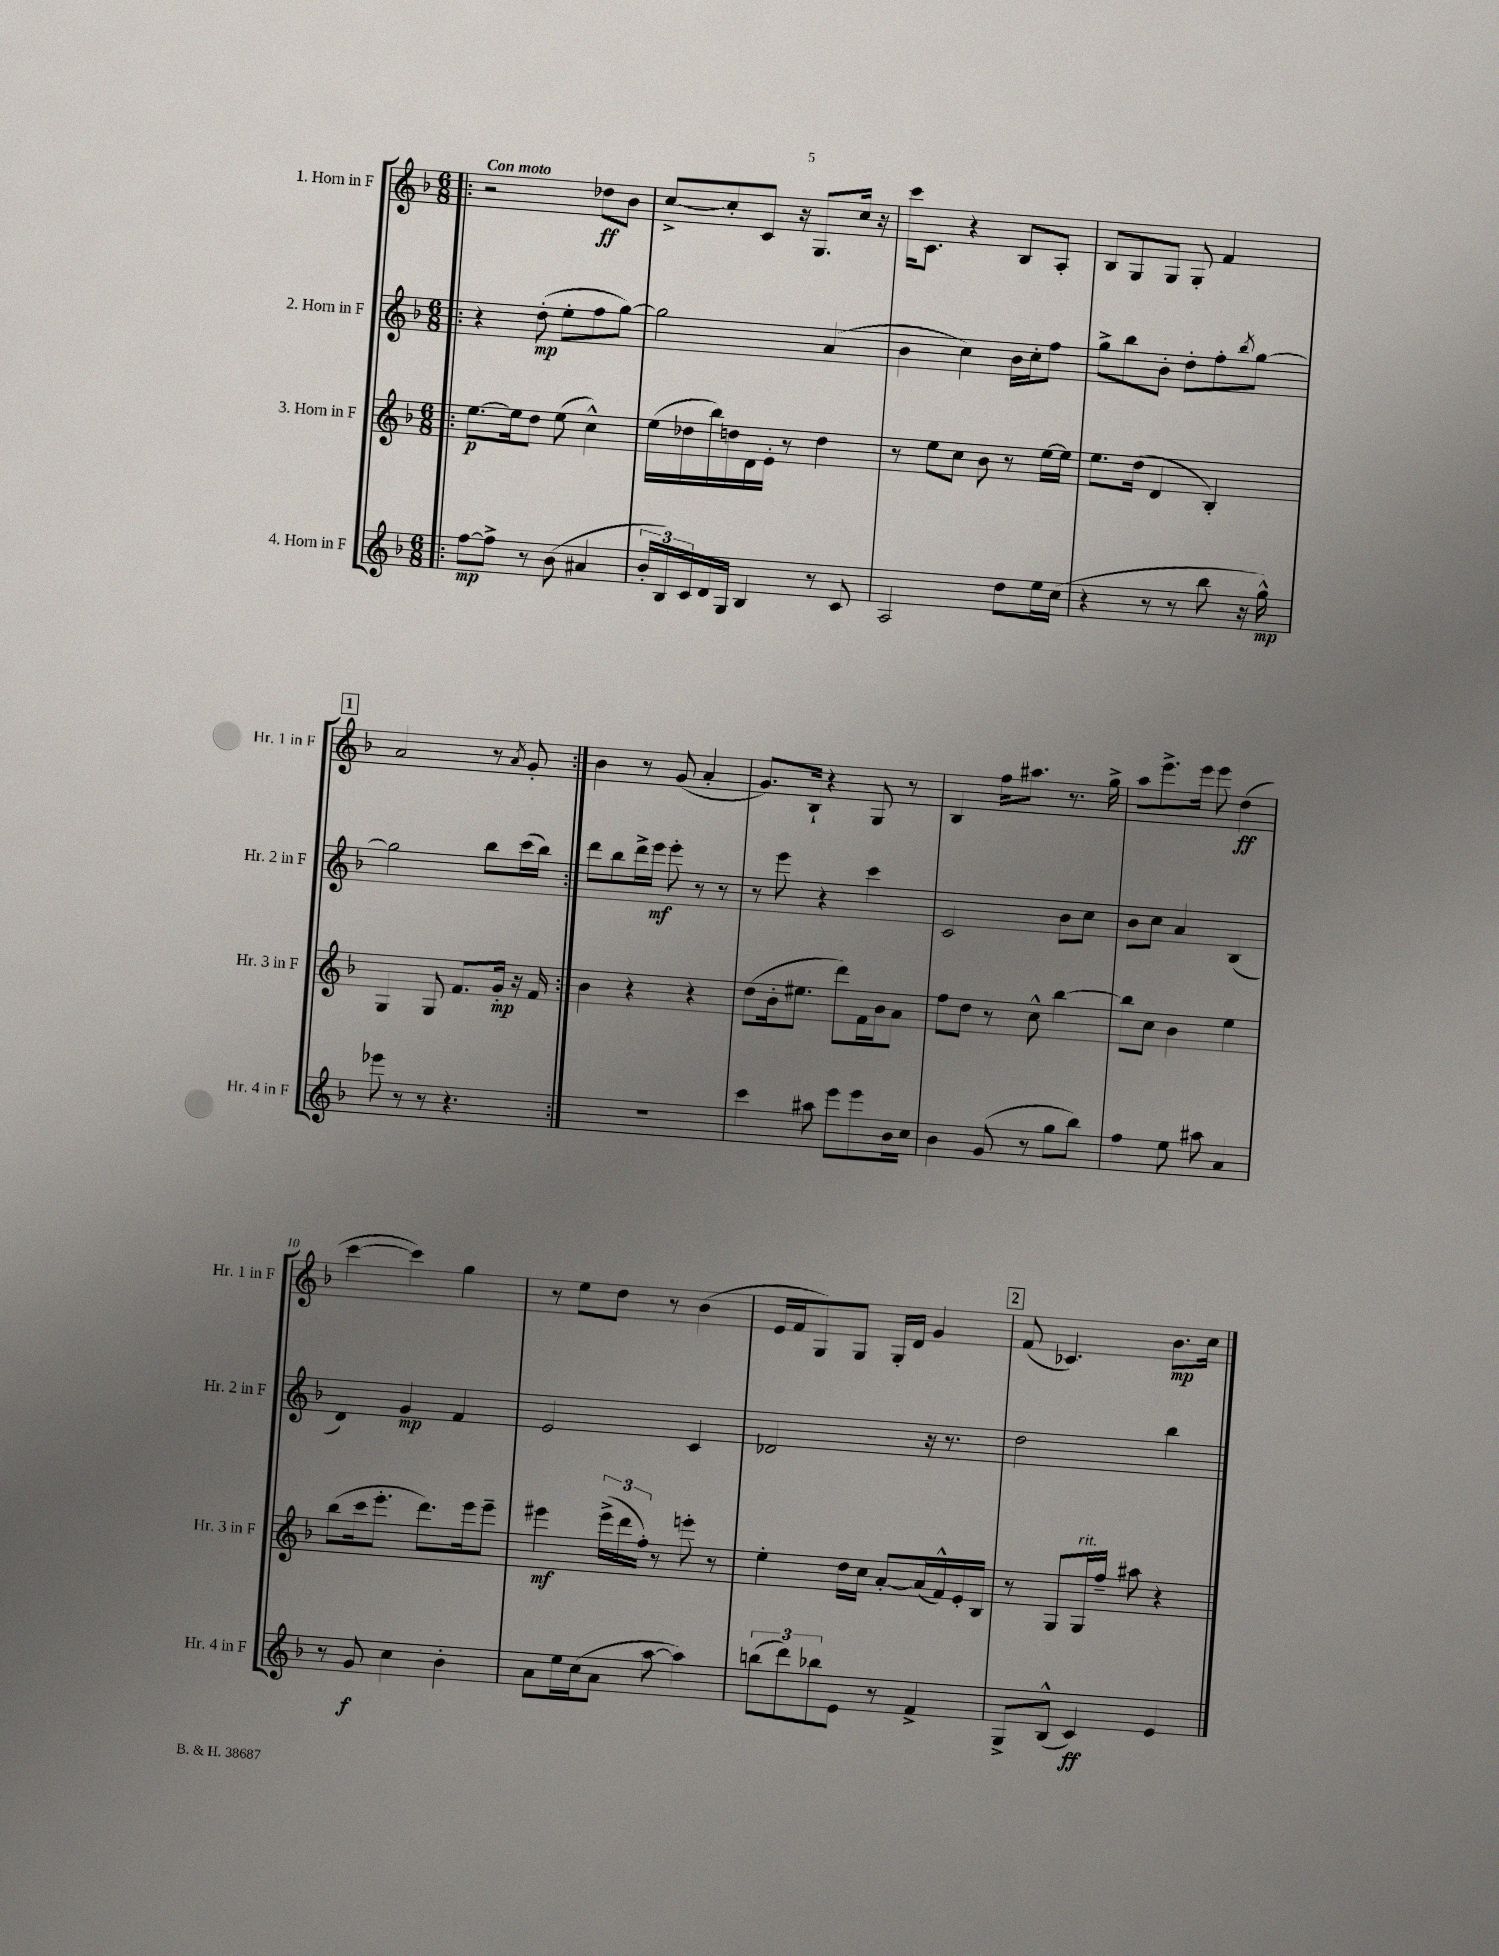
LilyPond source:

<<
\new StaffGroup <<
\new Staff = "s0" \with { instrumentName = "1. Horn in F" shortInstrumentName = "Hr. 1 in F" } {
    \clef treble \key f \major \numericTimeSignature \time 6/8 \tempo "Con moto"
    \repeat volta 2 { \bar ".|:" r2 des''8\ff bes'8 |
    c''8~-> c''8-. c'8 r16 g8. c''16 r16 |
    c'''16 c'8. r4 bes8 a8-. |
    bes8 g8 g8 g8-. f'4 |
    \mark \markup { \box "1" } a'2 r8 \acciaccatura { a'8 } g'8-. | }
    bes'4 r8 g'8( a'4-. |
    g'8.) bes16-! r4 g8 r8 |
    bes4 f''16 ais''8. r8. g''16-> |
    a''8 e'''8.-> e'''16 e'''8 d''4\ff( |
    c'''4~ c'''4) g''4 |
    r8 e''8 d''8 r8 bes'4( |
    e'16 f'16 g8) g8 g16-. d'16 g'4 |
    \mark \markup { \box "2" } f'8( ces'4.) bes'8.\mp c''16 \bar "|." |
}
\new Staff = "s1" \with { instrumentName = "2. Horn in F" shortInstrumentName = "Hr. 2 in F" } {
    \clef treble \key f \major \numericTimeSignature \time 6/8
    \repeat volta 2 { \bar ".|:" r4 d''8-.\mp( e''8-. f''8 g''8~) |
    g''2 a'4( |
    bes'4 c''4) bes'16 c''16-. f''8 |
    g''8-> bes''8 bes'8-. d''8-. f''8-. \acciaccatura { bes''8 } g''8~ |
    \mark \markup { \box "1" } g''2 bes''8 c'''16( bes''16) | }
    d'''8 bes''8 d'''16-> e'''16\mf e'''8-. r8 r8 |
    r8 e'''8 r4 c'''4 |
    c'2 bes'8 c''8 |
    bes'8 c''8 a'4 bes4( |
    d'4) g'4\mp f'4 |
    e'2 c'4 |
    des'2 r16 r8. |
    \mark \markup { \box "2" } d''2 bes''4 \bar "|." |
}
\new Staff = "s2" \with { instrumentName = "3. Horn in F" shortInstrumentName = "Hr. 3 in F" } {
    \clef treble \key f \major \numericTimeSignature \time 6/8
    \repeat volta 2 { \bar ".|:" e''8.~\p e''16 d''8 e''8( c''4-^) |
    e''16( des''16 bes''16) d''16 d'16 e'16-. r8 d''4 |
    r8 e''8 c''8 bes'8 r8 e''16~ e''16 |
    e''8. d''16( d'4 bes4-.) |
    \mark \markup { \box "1" } g4 g8 f'8. g'16-.\mp r16 f'16 | }
    bes'4 r4 r4 |
    d''8( bes'16-. eis''8. d'''8) f'16 bes'16 a'8 |
    f''8 d''8 r8 c''8-^ bes''4~ |
    bes''8 c''8 bes'4 e''4 |
    bes''8( c'''16 e'''8.-. d'''8.) e'''16 e'''8-- |
    eis'''4\mf \tuplet 3/2 { eis'''16->( d'''16 f''16-.) } r8 e'''8-. r8 |
    e''4-. d''16 c''16 a'8~-. a'16( f'16-^) e'16-. bes16 |
    \mark \markup { \box "2" } r8 g8 g16^\markup { \italic "rit." } f''16-- ais''8 r4 \bar "|." |
}
\new Staff = "s3" \with { instrumentName = "4. Horn in F" shortInstrumentName = "Hr. 4 in F" } {
    \clef treble \key f \major \numericTimeSignature \time 6/8
    \repeat volta 2 { \bar ".|:" f''8~\mp f''8-> r8 bes'8( ais'4 |
    \tuplet 3/2 { bes'16-. bes16) c'16 } d'16 g16 bes4 r8 c'8 |
    a2 d''8 e''16 c''16( |
    r4 r8 r8 bes''8 r16 g''16-^\mp) |
    \mark \markup { \box "1" } ees'''8 r8 r8 r4. | }
    R2. |
    c'''4 ais''8 e'''8 e'''8 bes'16 c''16 |
    bes'4 g'8( r8 g''8 bes''8) |
    f''4 e''8 ais''8 a'4 |
    r8 g'8\f c''4 bes'4-. |
    a'8 e''16 c''16( a'8 a''8~ a''4) |
    \tuplet 3/2 { b''8( d'''8) bes''8 } e'8 r8 f'4-> |
    \mark \markup { \box "2" } g8-> bes8-^( c'4\ff) e'4 \bar "|." |
}
>>
>>
